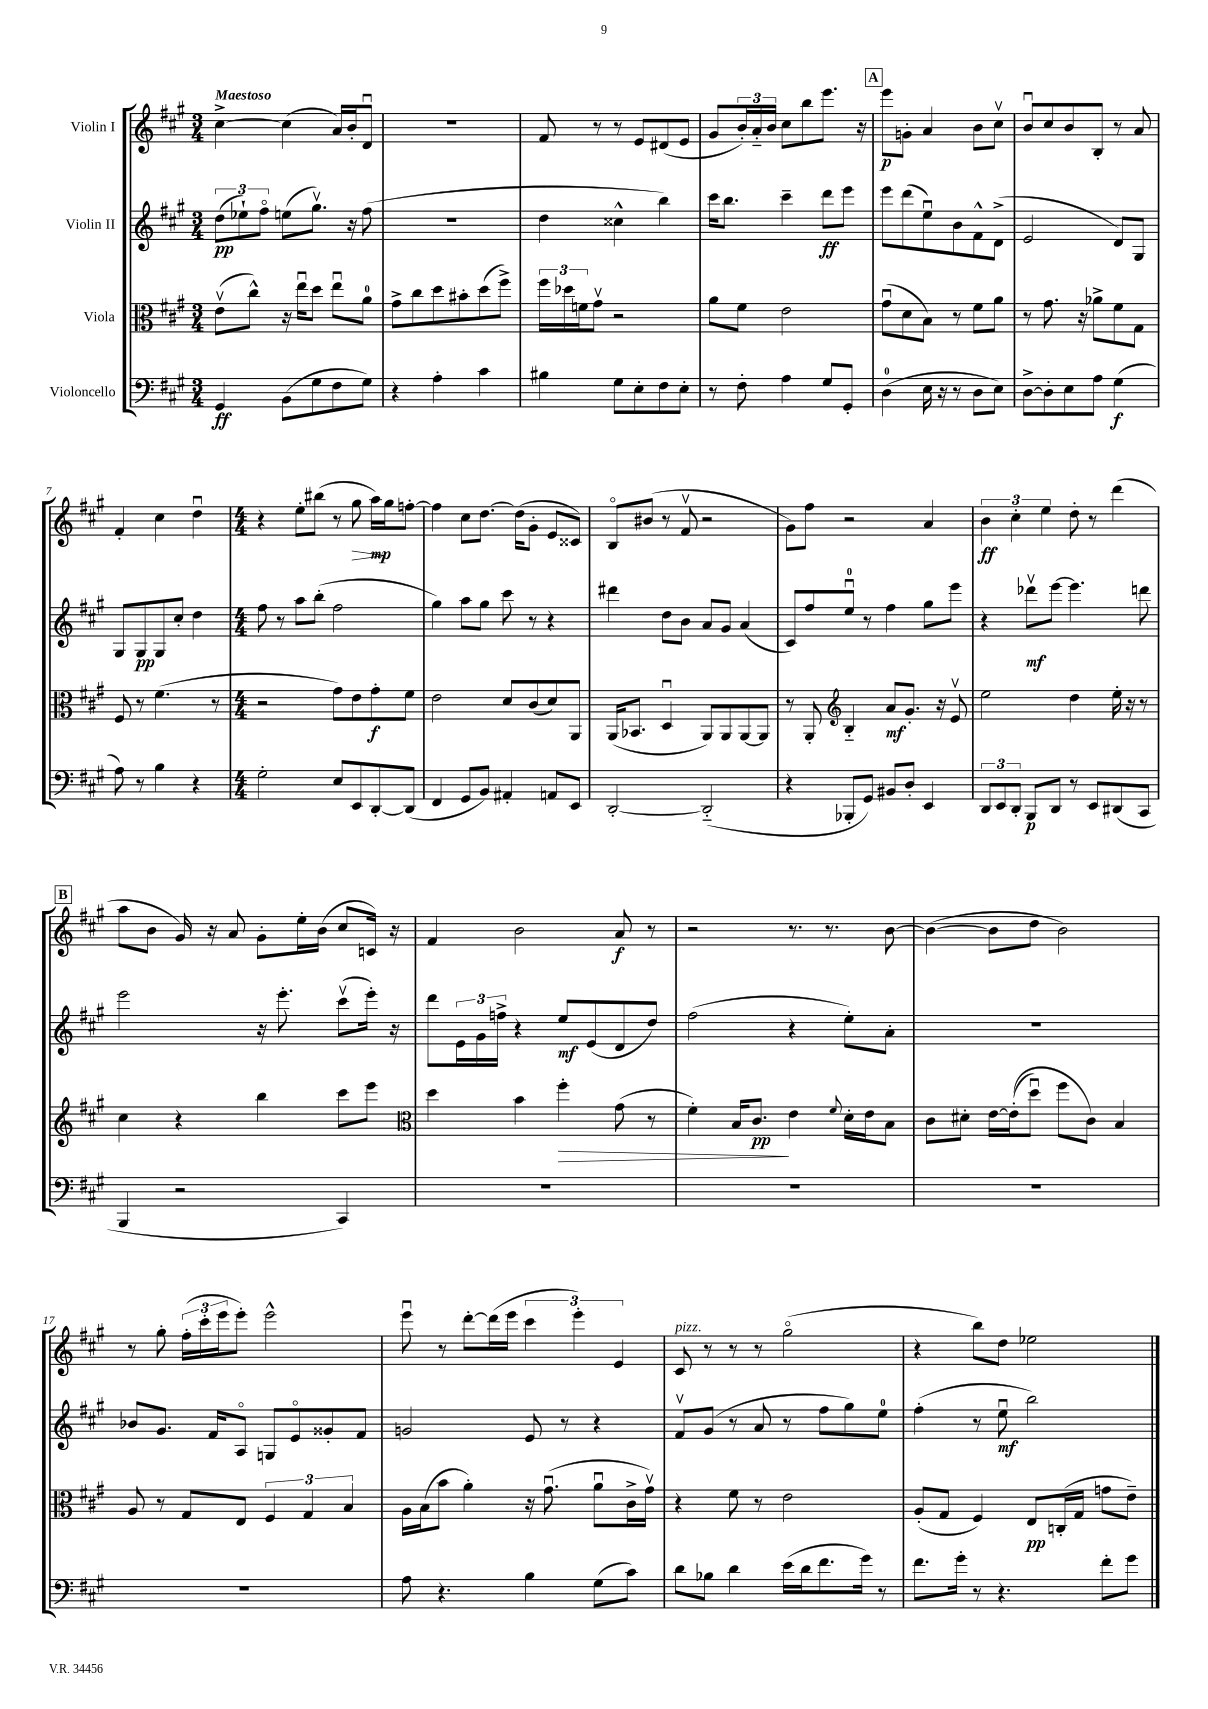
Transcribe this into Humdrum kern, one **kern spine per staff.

**kern	**kern	**kern	**kern
*staff4	*staff3	*staff2	*staff1
*clefF4	*clefC3	*clefG2	*clefG2
*k[f#c#g#]	*k[f#c#g#]	*k[f#c#g#]	*k[f#c#g#]
*M3/4	*M3/4	*M3/4	*M3/4
4GG#	(8ev	(12dd	[4cc#^
.	.	12ee-`)	.
.	8cc#^^)	.	.
.	.	12ff#o	.
(8BB	16r	(8ee	(4cc#]
.	16eeu	.	.
8G#	8dd	8.gg#v)	.
8F#	8eeu	.	16a)
.	.	16r	16b'
8G#)	8a	(8ff#	8du
=	=	=	=
4r	8g#^	2.r	2.r
.	8cc#	.	.
4A'	8dd	.	.
.	8b#'	.	.
4c#	(8dd	.	.
.	8ff#^)	.	.
=	=	=	=
4B#	24ff#	4dd	8f#
.	24dd-	.	.
.	24f	.	.
.	8g#v	.	8r
8G#	2r	4cc##^^	8r
8E'	.	.	8e
8F#	.	4bb)	(8d#
8E'	.	.	8e
=	=	=	=
8r	8a	16ccc#	8g#
.	.	8.bb	.
8F#'	8f#	.	24b')
.	.	.	24a'~
.	.	.	24b
4A	2e	4ccc#~	8cc#
.	.	.	8bb
8G#	.	8ddd	8.eee
8GG#'	.	8eee	.
.	.	.	16r
=	=	=	=
(4D	(8g#u	8eee	8eee
.	8d	(8ddd	8g'
16E	8B)	8eeu)	4a
16r	.	.	.
8r	8r	8b	.
8D	8f#	8f#^^	8b
8E)	8a	(8d^	8cc#v
=	=	=	=
[8D^	8r	2e	8bu
8D']	8.g#	.	8cc#
8E	.	.	8b
.	16r	.	.
8A	8a-^	.	8B'
(4G#	8f#	8d)	8r
.	8G#	8G#	8a
=	=	=	=
8A)	8F#	8G#	4f#'
8r	8r	8G#	.
4B	(4.f#	8G#	4cc#
.	.	8cc#'	.
4r	.	4dd	4ddu
.	8r	.	.
=	=	=	=
*M4/4	*M4/4	*M4/4	*M4/4
2G#'	2r	8ff#	4r
.	.	8r	.
.	.	8aa	8ee'
.	.	(8bb'	(8bb#
8E	8g#)	2ff#	8r
8EE	8e	.	8gg#
[8DD'	8g#'	.	16aa)
.	.	.	16gg#
(8DD]	8f#	.	[8ff'
=	=	=	=
4FF#	2e	4gg#)	4ff]
8GG#	.	8aa	8cc#
8BB)	.	8gg#	[8.dd
4AA#'	8d	8ccc#	.
.	.	.	(16dd]
.	(8c#	8r	8g#'
8AA	8d)	4r	8e
8EE	8AA	.	8c##)
=	=	=	=
[2DD'	(16AA	4ddd#	8Bo
.	8.BB-	.	.
.	.	.	(8b#
.	4Du	8dd	8r
.	.	8b	8f#v
(2DD'~]	8AA)	8a	2r
.	8AA	8g#	.
.	[8AA	(4a	.
.	8AA]	.	.
=	=	=	=
4r	8r	8c#)	8g#)
.	8AA'	8ff#	8ff#
*	*clefG2	*	*
8BBB-'	4B'~	8eeu	2r
8GG#)	.	8r	.
8BB#	8a	4ff#	.
8D'	8.g#'	.	.
4EE	.	8gg#	4a
.	16r	.	.
.	8ev	8eee	.
=	=	=	=
12DD	2ee	4r	6b
12EE	.	.	.
12DD'	.	.	6cc#'
8BBB	.	8ddd-v	.
.	.	.	6ee
8DD	.	[8eee	.
8r	4dd	4.eee]	8dd'
8EE	.	.	8r
(8DD#	16ee'	.	(4ddd
.	16r	.	.
8CC#	8r	8ddd	.
=	=	=	=
4BBB	4cc#	2eee	8aa
.	.	.	8b
2r	4r	.	16g#)
.	.	.	16r
.	.	.	8a
.	4bb	16r	8g#'
.	.	8.eee'	.
.	.	.	16ee'
.	.	.	(16b
4CC#)	8ccc#	(8ccc#v	8cc#
.	8eee	16eee')	16c)
.	.	16r	16r
=	=	=	=
*	*clefC3	*	*
1r	4dd	8ddd	4f#
.	.	24e	.
.	.	24g#	.
.	.	24ff^	.
.	4b	4r	2b
.	4ff#'	8ee	.
.	.	(8e	.
.	(8g#	8d	8a
.	8r	8dd)	8r
=	=	=	=
1r	4f#')	(2ff#	2r
.	16B	.	.
.	8.c#	.	.
.	4e	4r	8.r
.	.	.	8.r
.	8qqf#	.	.
.	16d'	8ee')	.
.	16e	.	.
.	8B	8a'	[8b
=	=	=	=
1r	8c#	1r	(4b_
.	8d#'	.	.
.	[16e	.	8b]
.	&((16e']	.	.
.	8ddu)	.	8dd
.	8ff#	.	2b)
.	8c#&)	.	.
.	4B	.	.
=	=	=	=
1r	8A	8b-	8r
.	8r	8.g#	8gg#'
.	8G#	.	(24ff#'
.	.	.	24ccc#'
.	.	16f#	.
.	.	.	24eee
.	8E	8Ao	8eee')
.	6F#	8G	2eee^^
.	.	8eo	.
.	6G#	.	.
.	.	8g##'	.
.	6B	.	.
.	.	8f#	.
=	=	=	=
8A	16A	2g	8eeeu
.	(16B	.	.
4.r	8b	.	8r
.	4a')	.	[8ddd'
.	.	.	(16ddd]
.	.	.	16eee
4B	16r	8e	6ccc#
.	(8.g#u	.	.
.	.	8r	.
.	.	.	6eee')
(8G#	8au	4r	.
.	.	.	6e
8c#)	16c#^	.	.
.	16g#v)	.	.
=	=	=	=
8d	4r	8f#v	8c#
8B-	.	(8g#	8r
4d	8f#	8r	8r
.	8r	8a	8r
(16e	2e	8r	(2gg#o
16d	.	.	.
8.f#	.	8ff#	.
.	.	8gg#)	.
16g#)	.	.	.
8r	.	8ee	.
=	=	=	=
8.f#	(8A'	(4ff#'	4r
.	8G#	.	.
16g#'	.	.	.
8r	4F#)	8r	8bb)
4.r	.	8eeu	8dd
.	8E	2bb)	2ee-
.	(16C'	.	.
.	16G#	.	.
8f#'	8g	.	.
8g#	8e~)	.	.
==	==	==	==
*-	*-	*-	*-
